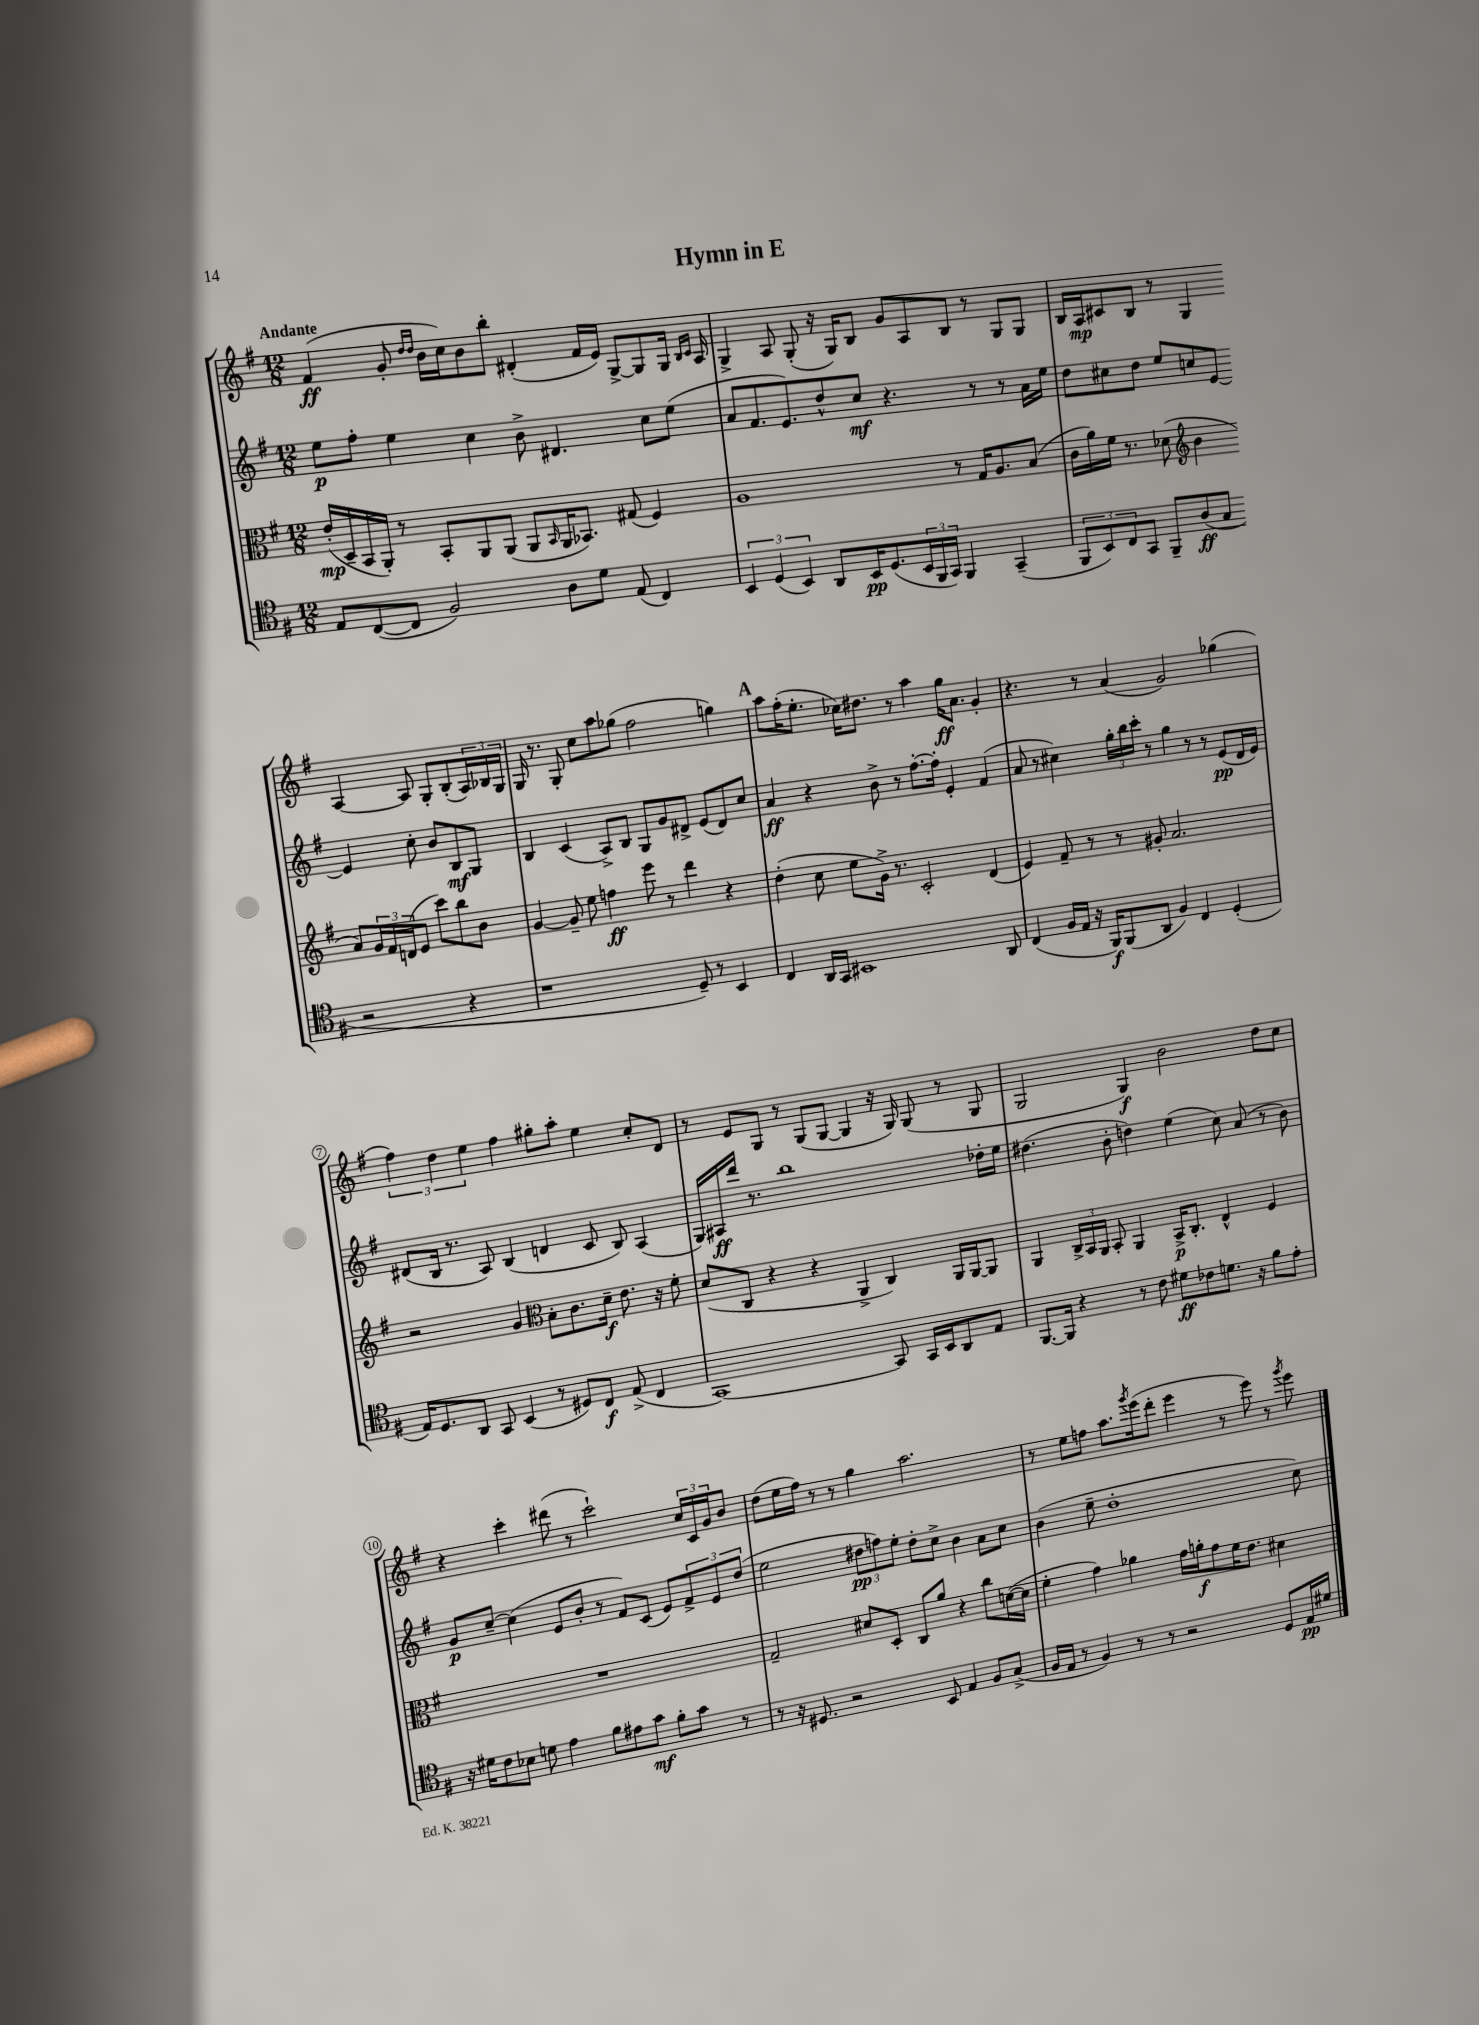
\header { title = "Hymn in E" }
<<
\new StaffGroup <<
\new Staff = "s0" {
    \clef treble \key g \major \numericTimeSignature \time 12/8 \tempo "Andante"
    fis'4\ff( g'8-. \grace { d''16 d''16 } b'16 c''16) b'8 b''8-. dis'4-.( fis'16 e'16) g8~-> g8 g16 \grace { b16 c'16 } a16 |
    g4-> a8 g8-.( r16 g16) b8 g'8 a8 b8 r8 g8 g8 |
    b16 a16\mp cis'8 b8 r8 g4 a4~ a8 g8-. b8-.( \tuplet 3/2 { a16) bes16 g16 } |
    g16 r8. g8-. c''8 a''8 ges''8( fis''2 g''4) |
    \mark \markup { \bold "A" } a''8 fis''16-.( e''8.-. ces''16) dis''8. r8 a''4 g''16\ff a'8. g'4-. |
    r4. r8 a'4( g'2) ges''4( |
    \tuplet 3/2 { fis''4) d''4 e''4 } fis''4 gis''8-. a''8-. e''4 c''8-. d'8 |
    r8 e'8 g8 r8 g8( g8~ g4 r16 g16) g8( r8 g8 |
    g2 g4\f) b'2 d''8 c''8 |
    r4 c'''4-. dis'''8( r8 c'''2-!) \tuplet 3/2 { c''16 c'16 g'16 } b'8 |
    d''8( e''16 fis''16) r8 r8 g''4 a''2. |
    r8 e''8 f''8 a''8. \acciaccatura { g'''8 } e'''16( d'''8-. e'''4 r8 e'''8) r8 \acciaccatura { g'''8 } e'''8 \bar "|." |
}
\new Staff = "s1" {
    \clef treble \key g \major \numericTimeSignature \time 12/8
    e''8\p fis''8-. e''4 c''4 b'8-> dis'4. c''8 e''8( |
    a'8 fis'8. e'8.) d''8-^ c''8\mf r4. r8 r8 a'16 e''16 |
    d''8 cis''8 d''8 e''8 c''8 e'8~ e'4 c''8-. b'8 b8\mf g8 |
    b4 c'4( a8->) b8 g8 g'8 dis'8-> e'8( dis'8) c''8 |
    \mark \markup { \bold "A" } a'4\ff r4 b'8-> r8 fis''8.~-. fis''16-. e'4-. fis'4( |
    a'8 r8 cis''4) \tuplet 3/2 { g''16-. b''16 c'''16-. } r8 g''4 r8 r8 e'8\pp( d'16 e'16) |
    dis'8( b16 r8. a8) b4( d'4 c'8 b8) a4( |
    g16) ais16\ff d'''16 r8. b''1 des''16-. e''16 |
    dis''4.( b'8-. d''4) e''4( c''8) a'8( r8 b'8) |
    g'8\p c''8~-- c''4( e'8 b'8-. r8 fis'8) c'8( e'8) \tuplet 3/2 { fis'8-> e'8 d''8( } |
    e''2 \tuplet 3/2 { dis''8\pp f''8) e''8-. } dis''8-. c''8-> b'4 a'8 c''8 |
    b'4( e''8-- d''1-. c''8) \bar "|." |
}
\new Staff = "s2" {
    \clef alto \key g \major \numericTimeSignature \time 12/8
    e'16-.\mp( d16-- b,16 a,16-.) r8 b,8-. a,8 a,8( a,8 \grace { b,16 } a,16 bes,8.) gis8( fis4) |
    a1 r8 g16 a8. b8( |
    c'16 a'16) fis'16 r8. des'8( \clef treble b'4 a'8) \tuplet 3/2 { g'16 fis'16 d'16( } e'8 c'''8) b''8 b'8 |
    g'4~ g'8-- e''8 f''4\ff e'''8 r8 d'''4 r4 |
    \mark \markup { \bold "A" } d''4-.( c''8 e''8 g'16->) r8. c'2-. d'4( |
    e'4) fis'8-- r8 r8 gis'8-. a'2. |
    r2 g'4 \clef alto b8-. c'8. d'16--\f e'8. r16 fis'8-. |
    d'8( c8 r4 r4 a,4-> c4) a,16 a,16~ a,8 |
    a,4 \tuplet 3/2 { c16-> b,16 a,16 } b,8-. a,4 b,16->\p c8.-. e4-^ fis4 |
    R1. |
    g2-- dis'8 d8-. c8 a'8 r4 c''8 d'16~( d'16 |
    fis'4-. g'4) aes'4 g'16 a'16-.\f g'8 fis'16 e'8. dis'4 \bar "|." |
}
\new Staff = "s3" {
    \clef tenor \key g \major \numericTimeSignature \time 12/8
    e8 c8~( c8 fis2) a8 d'8 e8( c4) |
    \tuplet 3/2 { b,4 d4( b,4) } a,8 b,16\pp d8.( \tuplet 3/2 { b,16 fis,16 g,16) } fis,4 g,4--( |
    \tuplet 3/2 { fis,8 b,8) c8 } g,8 fis,8-- a8\ff( g8 r2 r4 |
    r1 d8--) r8 b,4 |
    \mark \markup { \bold "A" } c4 a,16 g,16 bis,1 a,8 |
    c4( fis16 e16 r16 fis,16\f) fis,8( a,8 fis4) c4 d4-.( |
    e16) d8. a,8 g,8 b,4( r8 dis8) c8\f e8->( c4 |
    g,1~) g,8 g,16 b,16 a,8 e8 |
    fis,8.~ fis,16 r4 r8 c'8 dis'8\ff ces'8 d'8. r16 fis'8 e'8-. |
    r16 dis'16 c'8 bes8 d'8 e'4 fis'8 eis'8 g'8\mf fis'8-. g'8 r8 |
    r8 r16 dis8. r2 b,8 e4 fis8 g8->( |
    fis16 e16 r8 fis4) r8 r8 r2 d8 e16\pp dis'16 \bar "|." |
}
>>
>>
\layout { \context { \Score \override BarNumber.stencil = #(make-stencil-circler 0.1 0.3 ly:text-interface::print) } }
